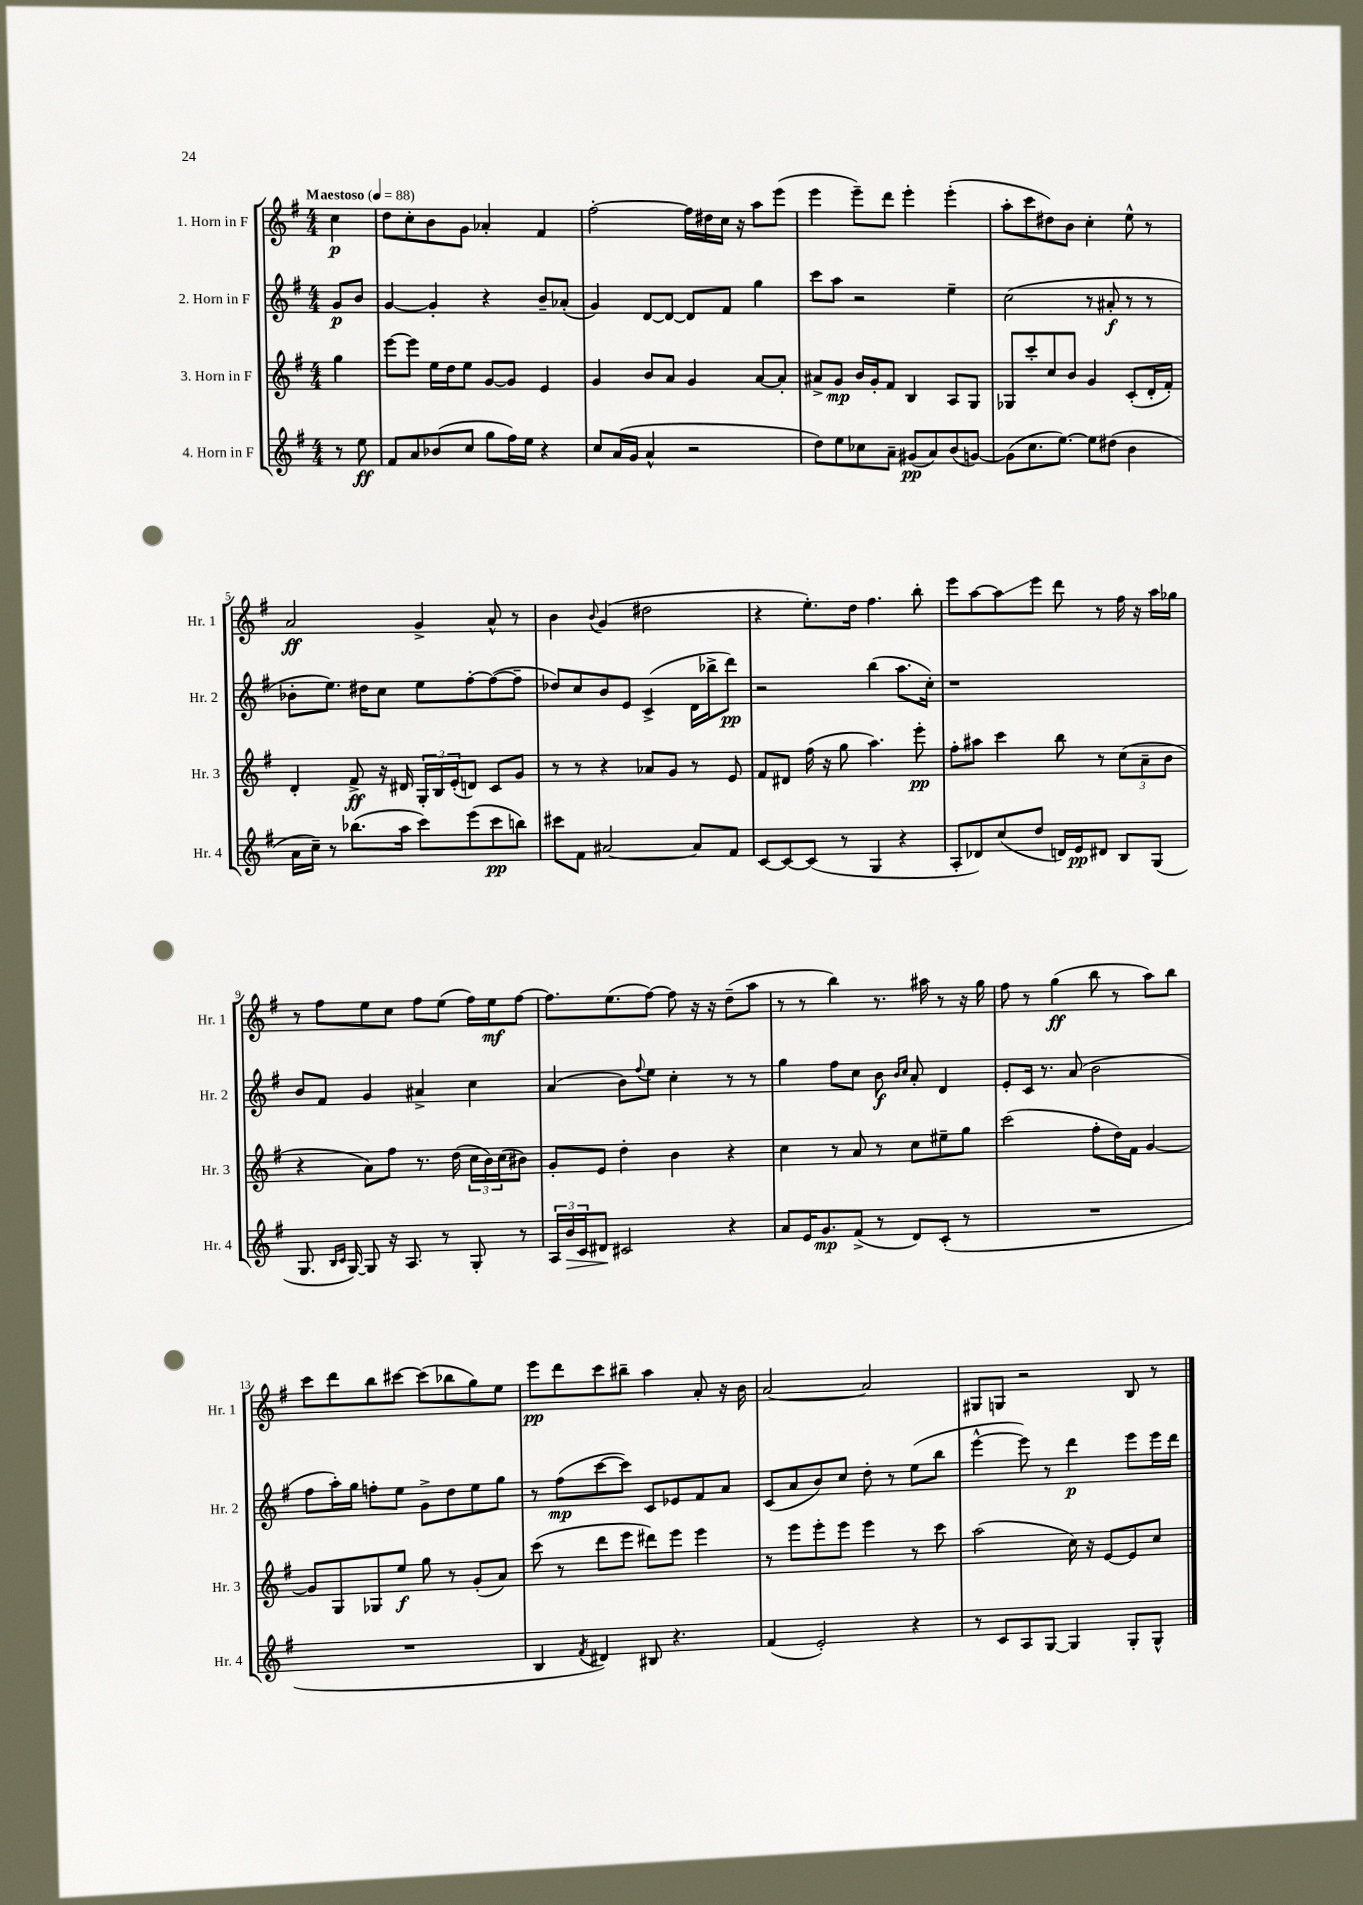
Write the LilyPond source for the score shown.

<<
\new StaffGroup <<
\new Staff = "s0" \with { instrumentName = "1. Horn in F" shortInstrumentName = "Hr. 1" } {
    \clef treble \key g \major \numericTimeSignature \time 4/4 \partial 4 \tempo "Maestoso" 4 = 88
    c''4\p |
    d''8 c''8-. b'8 g'8 aes'4-. fis'4 |
    fis''2~-. fis''16 dis''16 c''16 r16 a''8 e'''8( |
    e'''4 e'''8--) d'''8 e'''4-. e'''4-.( |
    a''8-. c'''8 dis''8) b'8 c''4-. e''8-^ r8 |
    a'2\ff g'4-> a'8-^ r8 |
    b'4 \appoggiatura { b'8 } g'4( dis''2 |
    r4 e''8.-.) d''16 fis''4. b''8-. |
    e'''8 a''8~ a''8\glissando e'''8 d'''8 r8 fis''16 r16 a''16 ges''16 |
    r8 fis''8 e''8 c''8 fis''8 e''8( fis''16) e''16\mf fis''8~ |
    fis''8. e''8.( fis''8~) fis''8 r16 r16 d''8--( a''8 |
    r8 r8 b''4) r8. ais''16 r8 r16 g''16 |
    fis''8 r8 g''4\ff( b''8 r8 a''8) b''8 |
    c'''8 d'''8 b''8 cis'''8~ cis'''8( bes''8 g''8) e''8 |
    e'''8\pp d'''8 c'''8 bis''8-- a''4 a'8-. r16 b'16 |
    a'2~ a'2 |
    gis8 g8 r2 b8 r8 \bar "|." |
}
\new Staff = "s1" \with { instrumentName = "2. Horn in F" shortInstrumentName = "Hr. 2" } {
    \clef treble \key g \major \numericTimeSignature \time 4/4 \partial 4
    g'8\p b'8 |
    g'4~ g'4-. r4 b'8-- aes'8-.( |
    g'4) d'8~ d'8~ d'8 fis'8 g''4 |
    c'''8 a''8 r2 e''4-- |
    c''2( r8 ais'8-.\f r8 r8 |
    bes'8-. e''8.) dis''16 c''8 e''8 fis''8~-. fis''8~( fis''8-- |
    des''8) c''8 b'8 e'8 c'4->( d'16 bes''16-> d'''8\pp) |
    r2 b''4( a''8. c''16-.) |
    r1 |
    b'8 fis'8 g'4 ais'4-> c''4 |
    a'4( b'8) \appoggiatura { fis''8 } e''8 c''4-. r8 r8 |
    g''4 fis''8 c''8 b'8\f \grace { b'16 c''16 } a'8-. d'4 |
    e'8-. c'16 r8. a'8( b'2 |
    fis''8 a''16-.) g''16 f''8-. e''8 g'8-> d''8 e''8 g''8 |
    r8 fis''8\mp( c'''8~ c'''8) c'8 ees'8 fis'8 a'8 |
    c'8( a'8 b'8) c''8 d''8-. r8 e''8( b''8 |
    e'''4~-^ e'''8) r8 d'''4\p e'''8 e'''16 d'''16 \bar "|." |
}
\new Staff = "s2" \with { instrumentName = "3. Horn in F" shortInstrumentName = "Hr. 3" } {
    \clef treble \key g \major \numericTimeSignature \time 4/4 \partial 4
    g''4 |
    e'''8~ e'''8 e''16 d''16 e''8 g'8~ g'8 e'4 |
    g'4 b'8 a'8 g'4 a'8~ a'8-. |
    ais'8-> g'8\mp b'16 g'16-. fis'8 b4 a8 g8 |
    ges8 c'''8-. c''8 b'8 g'4 c'8-.( d'16-. fis'16-.) |
    d'4-. fis'8->\ff r16 dis'16 \tuplet 3/2 { g16-. b16 e'16-.( } d'8) c'8 g'8 |
    r8 r8 r4 aes'8 g'8 r8 e'8 |
    fis'8 dis'8 fis''16( r16 g''8 a''4.) e'''8-.\pp |
    fis''8-. ais''8 c'''4 b''8 r8 \tuplet 3/2 { c''8( a'8-- b'8 } |
    r4 a'8) fis''8 r8. d''16( \tuplet 3/2 { c''16 b'16) c''16( } bis'8) |
    g'8-. e'8 d''4-. b'4 r4 |
    c''4 r8 a'8 r8 c''8 eis''8-- g''8 |
    c'''2( fis''8-. d''16) fis'16 g'4~ |
    g'8 g8 ges8 e''8\f g''8 r8 g'8-.( a'8) |
    c'''8( r8 d'''8 e'''8 dis'''8) e'''8 e'''4 |
    r8 e'''8 e'''8-. e'''8 e'''4 r8 c'''8 |
    a''2( c''16) r16 e'8~ e'8 c''8 \bar "|." |
}
\new Staff = "s3" \with { instrumentName = "4. Horn in F" shortInstrumentName = "Hr. 4" } {
    \clef treble \key g \major \numericTimeSignature \time 4/4 \partial 4
    r8 e''8\ff |
    fis'8 a'8 bes'8( c''8 g''8 fis''16) e''16 r4 |
    c''8 a'16( g'16 a'4-^ r2 |
    d''8) e''8 ces''8 a'8-- gis'8\pp( a'8) b'8( g'8~) |
    g'8( c''8. e''8.~) e''8 dis''8( b'4 |
    a'16 c''16--) r8 bes''8.( a''16 c'''8) e'''8( c'''8\pp b''8) |
    cis'''8 fis'8 ais'2~ ais'8 fis'8 |
    c'8~ c'8~ c'8( r8 g4 r4 |
    a8-. des'8) c''8( d''8 d'16) e'16\pp dis'8 b8 g8( |
    g8. \grace { b16 c'16 } g16~) g8 r16 a8. r8 g8-. r8 |
    \tuplet 3/2 { a16 b'16\> c'16 } dis'8\! cis'2 r4 |
    a'8 e'16 g'8.\mp fis'8->( r8 d'8) c'8-.( r8 |
    R1 |
    R1 |
    b4 \acciaccatura { fis'8 } dis'4) bis8 r4. |
    fis'4( e'2-.) r4 |
    r8 c'8 a8 g8~ g4 g8-. g8-^ \bar "|." |
}
>>
>>
